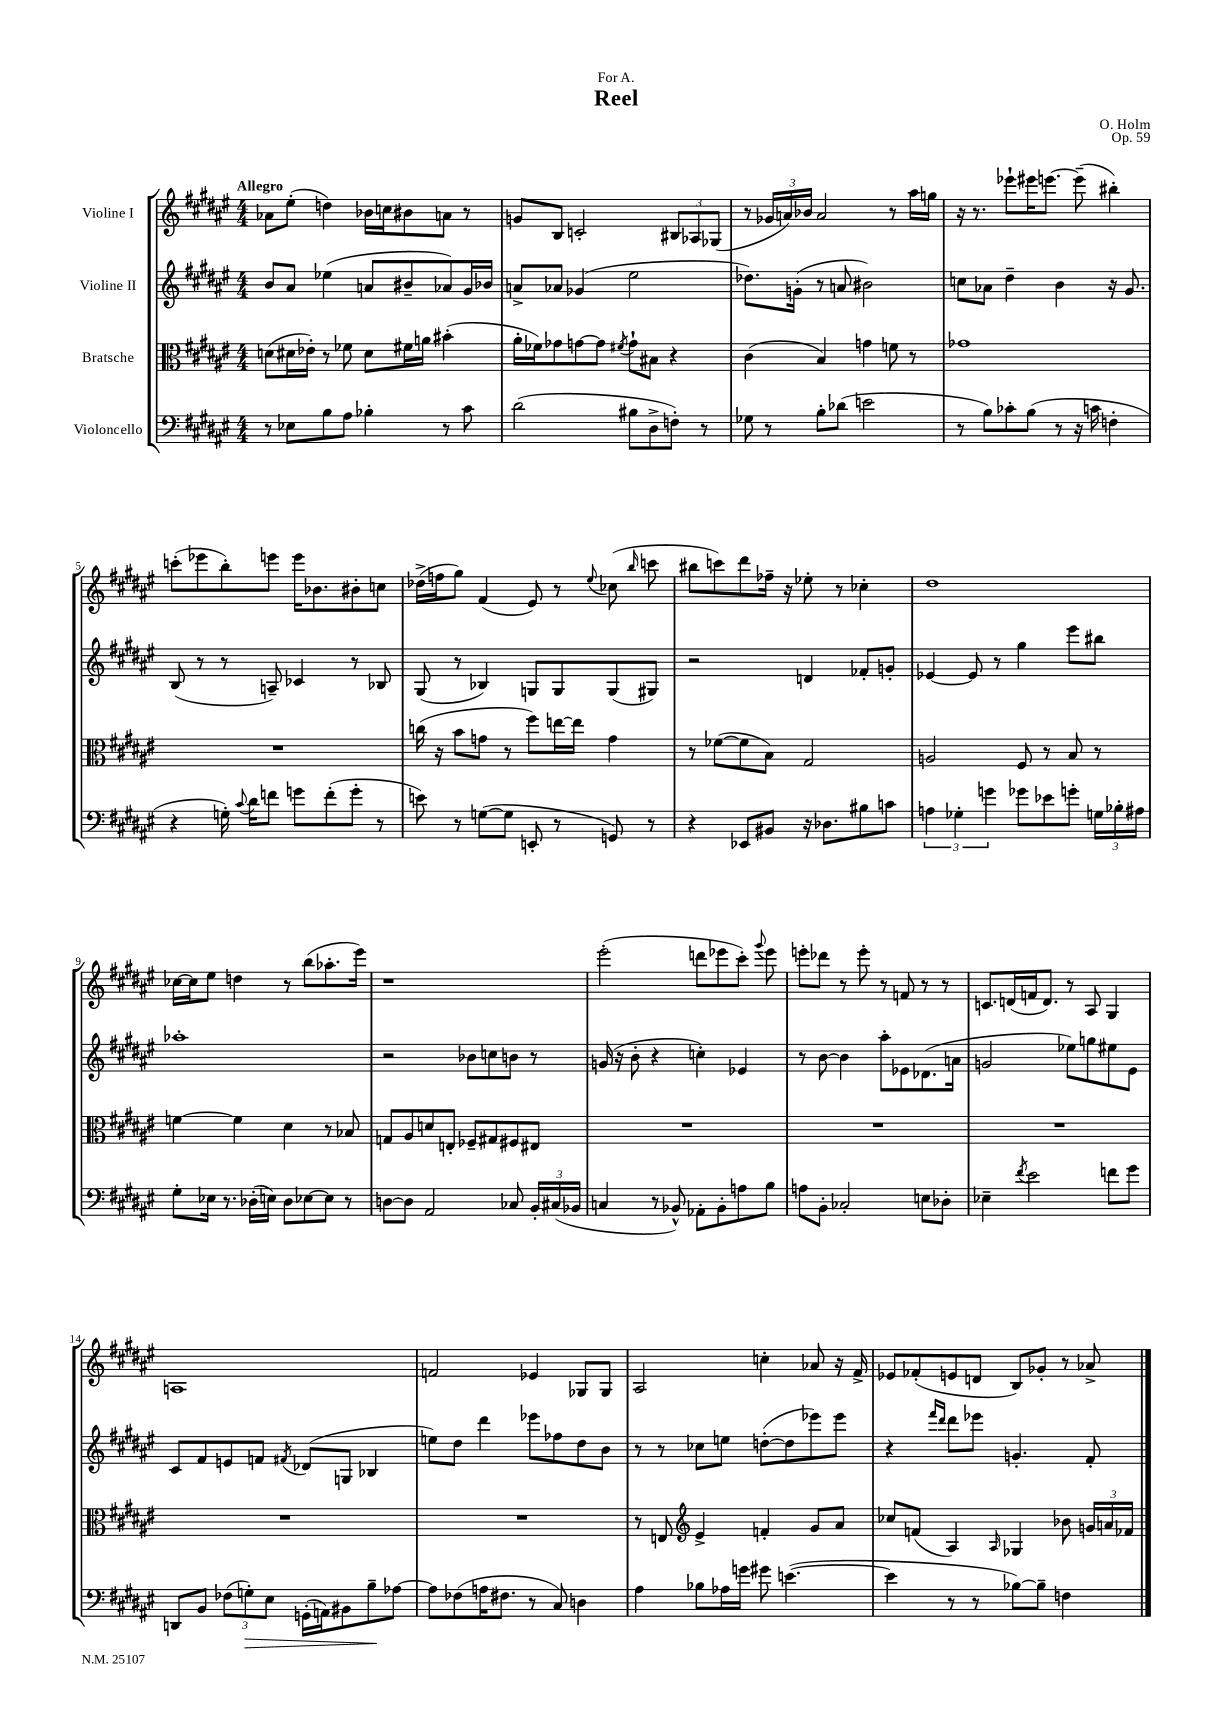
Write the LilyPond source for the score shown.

\header { title = "Reel" composer = "O. Holm" dedication = "For A." opus = "Op. 59" }
<<
\new StaffGroup <<
\new Staff = "s0" \with { instrumentName = "Violine I" } {
    \clef treble \key fis \major \numericTimeSignature \time 4/4 \tempo "Allegro"
    \autoBeamOff aes'8[ eis''8]-.( d''4) bes'16[ c''16 bis'8 a'8] r8 |
    g'8[ b8] c'2-. \tuplet 3/2 { bis8[ aes8 ges8]( } |
    r8 \tuplet 3/2 { ges'16[ a'16) bes'16] } a'2 r8 ais''16[ g''16] |
    r16 r8. ees'''8[-! eis'''16 e'''8.]~ e'''8--( bis''4-.) |
    c'''8[-.( ees'''8 b''8-.) e'''8] e'''16[ bes'8. bis'8-. c''8] |
    des''16[->( f''16 gis''8]) fis'4( eis'8) r8 \appoggiatura { eis''8 } ces''8( \grace { b''16 } c'''8 |
    bis''8[ c'''8) dis'''8 fes''16]-- r16 ees''8-. r8 ces''4-. |
    dis''1 |
    ces''16[~ ces''16 eis''8] d''4 r8 b''8[( aes''8.-. eis'''16]) |
    r1 |
    eis'''2-.( d'''8[ ees'''8 cis'''8]-.) \appoggiatura { gis'''8 } ees'''8 |
    e'''8[-. des'''8] r8 e'''8-. r8 f'8 r8 r8 |
    c'8.[ d'16( f'16 d'8.]) r8 ais8 gis4 |
    a1 |
    f'2 ees'4 ges8[ ges8] |
    ais2 c''4-. aes'8 r16 fis'16-> |
    ees'8[ fes'8-.( e'8 d'8] b8[) ges'8]-. r8 aes'8-> \bar "|." |
}
\new Staff = "s1" \with { instrumentName = "Violine II" } {
    \clef treble \key fis \major \numericTimeSignature \time 4/4
    \autoBeamOff b'8[ ais'8] ees''4( a'8[ bis'8-- aes'8) gis'16 bes'16] |
    a'8[-> aes'8] ges'4( eis''2 |
    des''8.[) g'16]-.( r8 a'8 bis'2) |
    c''8[ aes'8] dis''4-- b'4 r16 gis'8. |
    b8( r8 r8 a8--) ces'4 r8 bes8 |
    gis8( r8 bes4) g8[ g8 g8( gis8]) |
    r2 d'4 fes'8[-. g'8]-. |
    ees'4~ ees'8 r8 gis''4 eis'''8[ bis''8] |
    aes''1-. |
    r2 bes'8[ c''8 b'8] r8 |
    g'16( r16 b'8-. r4 c''4-.) ees'4 |
    r8 b'8~ b'4 ais''8[-. ees'8 des'8.( a'16] |
    g'2 ees''8[) g''8 eis''8 eis'8] |
    cis'8[ fis'8 e'8 f'8] \acciaccatura { fis'8 } des'8[( g8] bes4 |
    e''8[) dis''8] dis'''4 ees'''8[ fes''8 dis''8 b'8] |
    r8 r8 ces''8[ e''8] d''8[~-.( d''8 ees'''8) ees'''8] |
    r4 \grace { fis'''16[ dis'''16] } dis'''8[ ees'''8] g'4.-. fis'8-. \bar "|." |
}
\new Staff = "s2" \with { instrumentName = "Bratsche" } {
    \clef alto \key fis \major \numericTimeSignature \time 4/4
    \autoBeamOff d'8[( dis'16 ees'16]-.) r8 fes'8 dis'8[ fis'16 a'16] bis'4-.( |
    ais'16[-. fes'16) ges'8 g'8~ g'8] \acciaccatura { fis'8 } g'8[-! bis8] r4 |
    cis'4( b4) g'4 f'8 r8 |
    ges'1 |
    R1 |
    c''16( r16 b'8[ g'8] r8 fis''8[) e''16~ e''16] g'4 |
    r8 fes'8[~( fes'8 b8]) gis2 |
    a2 fis8 r8 b8 r8 |
    f'4~ f'4 dis'4 r8 bes8 |
    g8[ ais8 d'8 e8]-. fes8[-- gis8 fis8 eis8] |
    R1 |
    R1 |
    R1 |
    R1 |
    R1 |
    r8 e8 \clef treble eis'4-> f'4-. gis'8[ ais'8] |
    ces''8[ f'8]( ais4) \grace { ais16 } ges4 bes'8 \tuplet 3/2 { g'16[ a'16 fes'16] } \bar "|." |
}
\new Staff = "s3" \with { instrumentName = "Violoncello" } {
    \clef bass \key fis \major \numericTimeSignature \time 4/4
    \autoBeamOff r8 ees8[ b8 ais8] bes4-. r8 cis'8 |
    dis'2( bis8[ dis8-> f8]-.) r8 |
    ges8 r8 b8[-. des'8]( e'2 |
    r8 b8[) ces'8-. b8]( r8 r16 c'16 f4-. |
    r4 g16-.) \appoggiatura { cis'8 } dis'16[ f'8] g'8[ f'8-.( g'8]-. r8 |
    e'8) r8 g8[~( g8] e,8-. r8 g,8) r8 |
    r4 ees,8[ bis,8] r16 des8.[ bis8 c'8] |
    \tuplet 3/2 { a4 ges4-. g'4 } ges'8[ ees'8 g'8]-. \tuplet 3/2 { g16[ bes16-. ais16] } |
    gis8[-. ees16] r8. des16[-.( e16]) des8[ ees8~ ees8] r8 |
    d8[~ d8] ais,2 ces8 \tuplet 3/2 { b,16[-. cis16( bes,16] } |
    c4 r8 bes,8-^) aes,8[-. bes,8-. a8 b8] |
    a8[ b,8]-. ces2-. e8[ des8]-. |
    ees4-- \acciaccatura { fis'8 } eis'2 f'8[ gis'8] |
    d,8[ b,8] \tuplet 3/2 { fes8[( g8-.\>) eis8] } g,16[-.( a,16) bis,8 b8--\! aes8]~ |
    aes8[ fes8( a16 fis8.] r8 cis8) d4 |
    ais4 bes8[ aes16 g'16] gis'8 e'4.~( |
    e'4 r8 r8 bes8[~) bes8]-- f4 \bar "|." |
}
>>
>>
